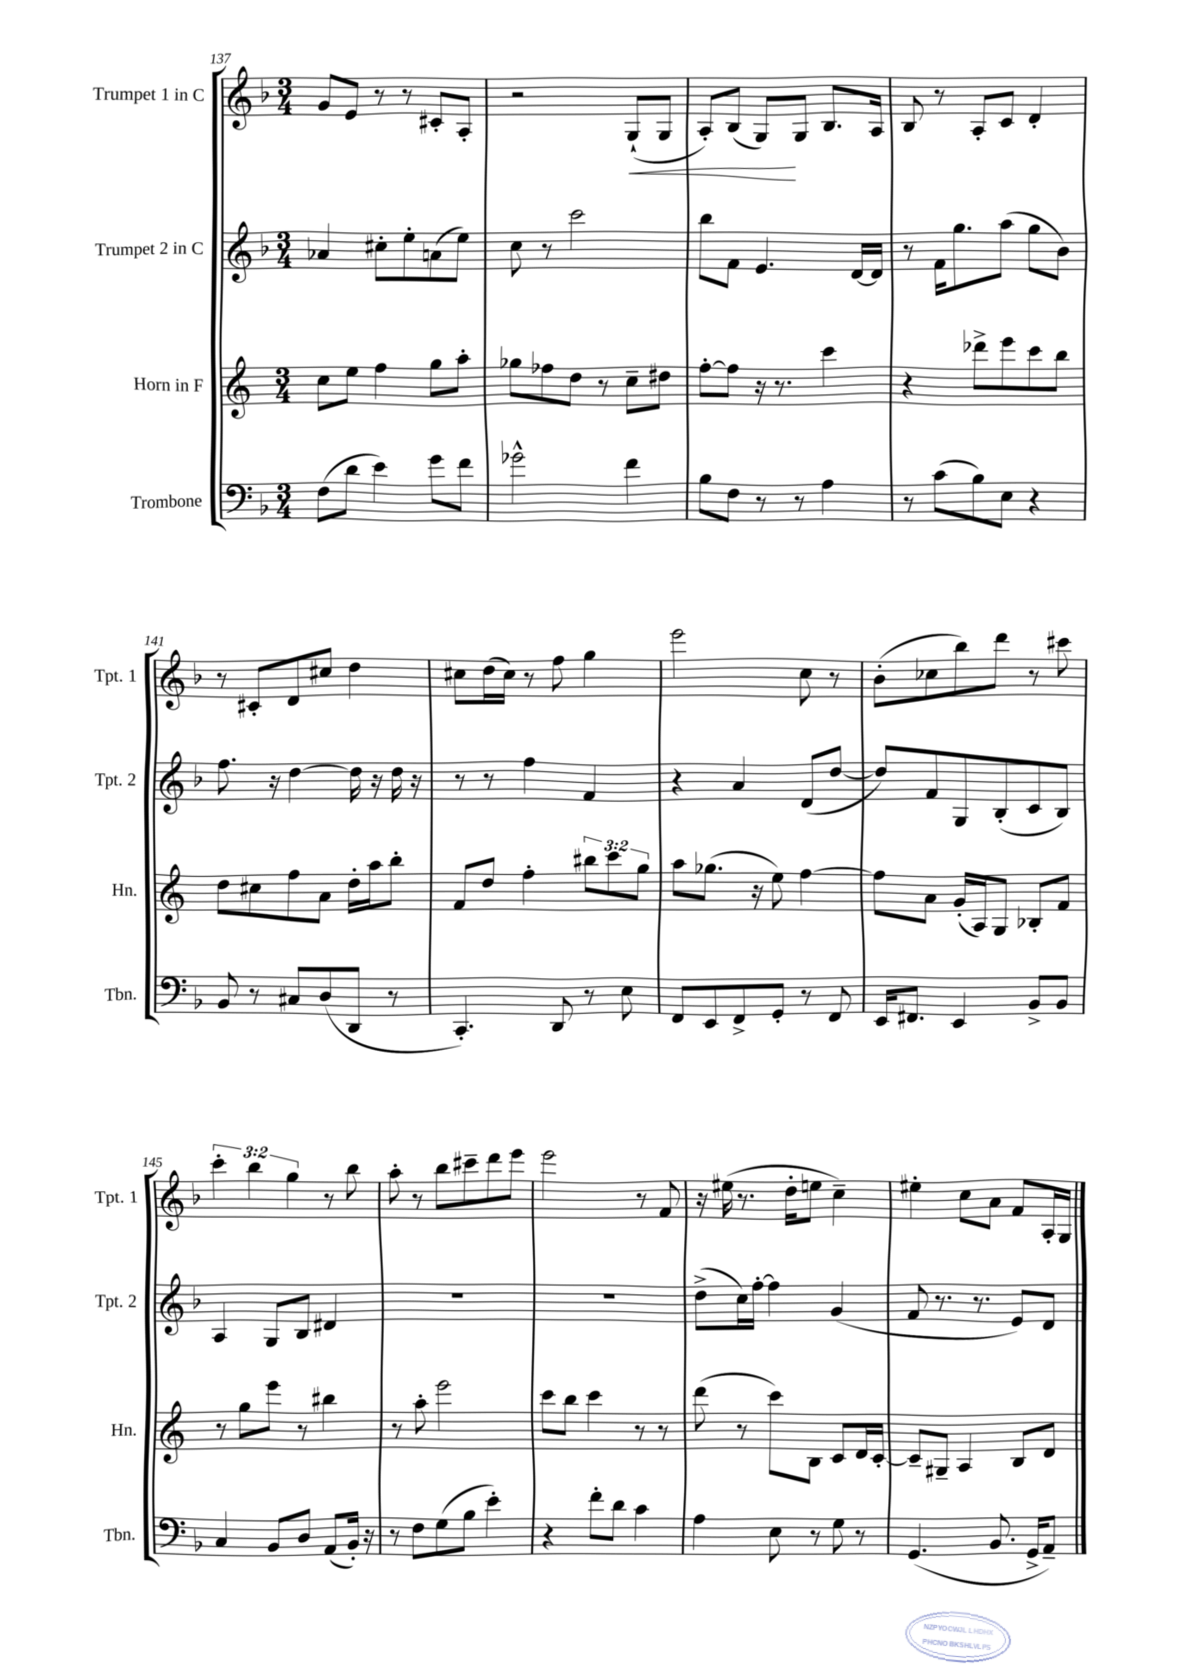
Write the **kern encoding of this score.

**kern	**kern	**kern	**kern	**dynam
*part4	*part3	*part2	*part1	*part1
*staff4	*staff3	*staff2	*staff1	*staff1
*I"Trombone	*I"Horn in F	*I"Trumpet 2 in C	*I"Trumpet 1 in C	*
*I'Tbn.	*I'Hn.	*I'Tpt. 2	*I'Tpt. 1	*
*clefF4	*clefG2	*clefG2	*clefG2	*
*k[b-]	*k[]	*k[b-]	*k[b-]	*
*M3/4	*M3/4	*M3/4	*M3/4	*
=137	=137	=137	=137	=137
(8F\L	8cc\L	4a-X/	8g/L	.
8d\J	8ee\J	.	8e/J	.
4e\)	4ff\	8cc#X'\L	8r	.
.	.	8ee'\	8r	.
8g\L	8gg\L	(8an\	8c#X'/L	.
8f\J	8aa'\J	8ee\J)	8A'/J	.
=138	=138	=138	=138	=138
2g-X^^\	8gg-X\L	8cc\	2r	.
.	8ff-X\	8r	.	.
.	8dd\J	2ccc\	.	.
.	8r	.	.	.
!	!	!	!	!LO:HP:b
4f\	8cc~\L	.	(8G`/L	<
.	8dd#X\J	.	8G/J	.
=139	=139	=139	=139	=139
8B-\L	[8ff'\L	8bb-\L	8A'/L)	.
8F\J	8ff\J]	8f\J	(8B-/J	.
8r	16r	4.e/	8G/L)	.
.	8.r	.	.	.
8r	.	.	8G/J	[
4A\	4ccc\	.	8.B-/L	.
.	.	[16d/LL	.	.
.	.	16d/JJ]	16A/Jk	.
=140	=140	=140	=140	=140
8r	4r	8r	8B-/	.
(8c\L	.	16f\KL	8r	.
.	.	8.gg\	.	.
8B-\)	8ddd-X^\L	.	8A'/L	.
8E\J	8eee\	(8aa\J	8c/J	.
4r	8ccc\	8gg\L	4d'/	.
.	8bb\J	8b-\J)	.	.
!!LO:LB:g=z
=141	=141	=141	=141	=141
8BB-/	8dd\L	8.ff\	8r	.
8r	8cc#X\	.	8c#X'/L	.
.	.	16r	.	.
8C#X/L	8ff\	[4dd\	8d/	.
(8D/	8a\J	.	8cc#X/J	.
8DD/J	16dd'\LL	16dd\]	4dd\	.
.	16aa\J	16r	.	.
8r	8bb'\J	16dd\	.	.
.	.	16r	.	.
=142	=142	=142	=142	=142
4.CC'/)	8f/L	8r	8cc#X\L	.
.	8dd/J	8r	(16dd\L	.
.	.	.	16cc#\JJ)	.
.	4ff'\	4ff\	8r	.
8DD/	.	.	8ff\	.
8r	12bb#X\L	4f/	4gg\	.
.	12ccc\	.	.	.
8E\	.	.	.	.
.	12gg\J	.	.	.
=143	=143	=143	=143	=143
8FF/L	8aa\L	4r	2eee\	.
8EE/	(8.gg-X\J	.	.	.
8FF^/	.	4a/	.	.
.	16r	.	.	.
8GG'/J	8ee\)	.	.	.
8r	[4ff\	(8d/L	8cc\	.
8FF/	.	[8dd/J	8r	.
=144	=144	=144	=144	=144
16EE/KL	8ff\L]	8dd/L])	(8b-'\L	.
8.FF#X/J	.	.	.	.
.	8a\J	8f/	8cc-X\	.
4EE/	(16g'/LL	8G/	8bb-\)	.
.	16A/J)	.	.	.
.	8G/J	(8B-'/	8ddd\J	.
8BB-^/L	8B-X'/L	8c/	8r	.
8BB-/J	8f/J	8B-/J)	8ccc#X\	.
!!LO:LB:g=z
=145	=145	=145	=145	=145
4C/	8r	4A/	6ccc'\	.
.	8gg\L	.	.	.
.	.	.	6bb-\	.
8BB-/L	8eee\J	8G/L	.	.
.	.	.	6gg\	.
8D/J	8r	8B-/J	.	.
(8AA/L	4bb#X\	4d#X/	8r	.
16BB-'/Jk)	.	.	8bb-\	.
16r	.	.	.	.
=146	=146	=146	=146	=146
8r	8r	2.r	8aa'\	.
8F\L	8aa'\	.	8r	.
(8G\	2eee\	.	8bb-\L	.
8B-\J	.	.	8ccc#X~\	.
4e'\)	.	.	8ddd\	.
.	.	.	8eee\J	.
=147	=147	=147	=147	=147
4r	8ccc\L	2.r	2eee\	.
.	8bb\J	.	.	.
8f'\L	4ccc\	.	.	.
8d\J	.	.	.	.
4c\	8r	.	8r	.
.	8r	.	8f/	.
=148	=148	=148	=148	=148
4A\	(8ddd\	(8dd^\L	16r	.
.	.	.	(16ee#X\	.
.	8r	16cc\L)	8.r	.
.	.	[16ff'\JJ	.	.
8E\	8ccc\L)	4ff\]	.	.
.	.	.	16dd'\KL	.
8r	8B\J	.	8een\J	.
8G\	8c/L	(4g/	4cc~\)	.
8r	16d/L	.	.	.
.	[16c'/JJ	.	.	.
=149	=149	=149	=149	=149
(4.GG/	8c~/L]	8f/	4ee#X'\	.
.	8G#X~/J	8.r	.	.
.	4A/	.	8cc\L	.
.	.	8.r	.	.
8.BB-/	.	.	8a\J	.
.	8B/L	8e/L)	8f/L	.
16GG^/KL	.	.	.	.
8AA~/J)	8d/J	8d/J	16A'/L	.
.	.	.	16G/JJ	.
==	==	==	==	==
*-	*-	*-	*-	*-
